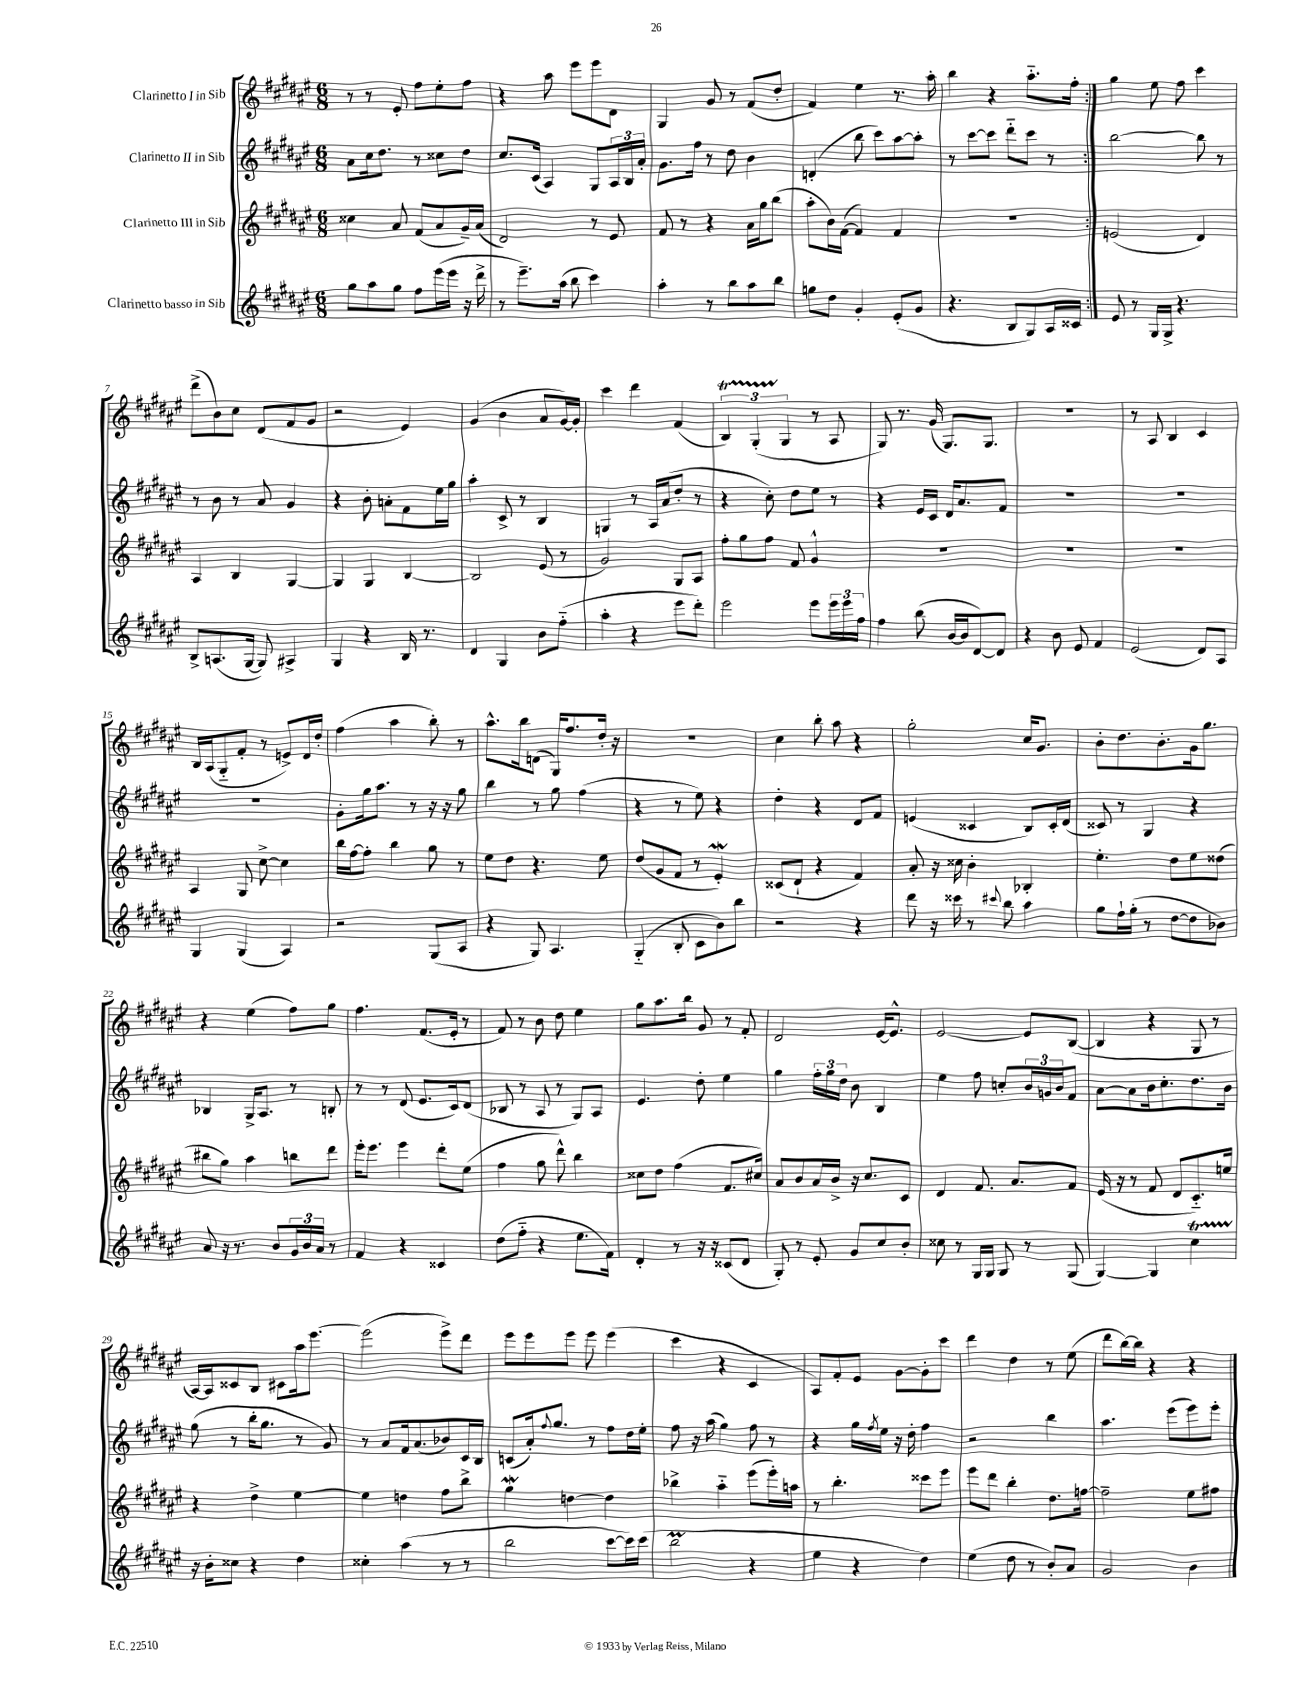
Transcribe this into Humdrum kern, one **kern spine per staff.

**kern	**kern	**kern	**kern
*staff4	*staff3	*staff2	*staff1
*clefG2	*clefG2	*clefG2	*clefG2
*k[f#c#g#d#a#e#]	*k[f#c#g#d#a#e#]	*k[f#c#g#d#a#e#]	*k[f#c#g#d#a#e#]
*M6/8	*M6/8	*M6/8	*M6/8
8gg#	4cc##	8a#	8r
8aa#	.	16cc#	8r
.	.	8.dd#	.
8gg#	8a#	.	8e#'
8ff#	(8f#	8r	8ff#
(16eee#	8a#	8cc##	8ee#'
16eee#	.	.	.
16r	16g#~)	8dd#	8ff#
16ddd#^	(16a#	.	.
=	=	=	=
8r	2d#)	8.cc#	4r
8.eee#~)	.	.	.
.	.	(16c#	.
.	.	4A#)	8aa#
(16aa#	.	.	.
8bb	.	.	8eee#
4ccc#)	8r	8G#	8eee#
.	8e#	24A#	8d#
.	.	24B	.
.	.	24a#'	.
=	=	=	=
4aa#'	8f#	8.g#	4G#
.	8r	.	.
.	.	16ff#	.
8r	4r	8r	8g#
8bb	.	8dd#	8r
8aa#	16a#	4b	(8f#
.	16gg#	.	.
8bb	(8bb	.	8dd#'
=	=	=	=
8gg	8aa#'	(4d'	4f#)
8dd#	16b)	.	.
.	([16f#	.	.
4g#'	4f#])	8bb	4ee#
.	.	8ccc#)	.
(8e#'	4f#	[8aa#	8.r
8g#	.	8aa#']	.
.	.	.	16aa#'
=	=	=	=
4.r	2.r	8r	4bb
.	.	[8ccc#	.
.	.	8ccc#]	4r
8B	.	8ddd#'~	.
8G#)	.	8ccc#	8.aa#'~
16A#	.	8r	.
16c##	.	.	16ff#'
=:|!	=:|!	=:|!	=:|!
8e#	(2e	[2bb	4gg#
8r	.	.	.
16G#	.	.	8ee#
16G#^	.	.	.
4.r	.	.	8ff#
.	4d#)	8bb]	4ccc#
.	.	8r	.
=	=	=	=
8B^	4A#	8r	(8ddd#^
(8.A	.	8b	8b)
.	4B	8r	8cc#
[16G#	.	.	.
8G#])	.	8a#	(8d#
4A#^	[4G#	4g#	8f#
.	.	.	8g#
=	=	=	=
4G#	4G#]	4r	2r
4r	4G#	8b'	.
.	.	8a'	.
16B	[4B	8f#	4e#)
8.r	.	.	.
.	.	16ee#	.
.	.	16gg#	.
=	=	=	=
4d#	2B]	4aa#'	(4g#
4G#	.	8c#^	4b
.	.	8r	.
8b	(8e#	4B	8a#
(8ff#'~	8r	.	[16g#)
.	.	.	16g#']
=	=	=	=
4aa#'	2g#)	4G	4ccc#
4r	.	8r	4ddd#
.	.	16A#	.
.	.	(16a#	.
8eee#	8G#	8dd#'	(4f#
8ddd#')	8A#	8r	.
=	=	=	=
2eee#	8ff#'	4r	6B)
.	8gg#	.	.
.	.	.	(6G#'
.	8ff#	8cc#')	.
.	.	.	6G#
.	8f#	8dd#	.
8eee#	4g#^^	8ee#	8r
24eee#	.	8r	8A#
24eee#	.	.	.
24ff#	.	.	.
=	=	=	=
4ff#	2.r	4r	8G#)
.	.	.	8.r
(8bb	.	16e#	.
.	.	16c#	(16g#
[16b	.	16d#	8.G#)
16b]	.	8.a#	.
[8d#)	.	.	.
.	.	.	8.G#
8d#]	.	8f#	.
=	=	=	=
4r	2.r	2.r	2.r
8b	.	.	.
8e#	.	.	.
4f#	.	.	.
=	=	=	=
(2e#	2.r	2.r	8r
.	.	.	8A#
.	.	.	4B
8d#)	.	.	4c#
8A#	.	.	.
=	=	=	=
4G#	4A#	2.r	16B
.	.	.	(16A#
.	.	.	8G#'~
(4G#	8G#	.	8f#'
.	[8cc#^	.	8r
4A#)	4cc#]	.	8e^)
.	.	.	16d#
.	.	.	16dd#'
=	=	=	=
2r	16bb	8g#'	(4ff#
.	[16ff#	.	.
.	8ff#']	16gg#	.
.	.	8.aa#	.
.	4bb	.	4aa#
.	.	8r	.
(8G#	8gg#	16r	8bb')
.	.	16r	.
8A#	8r	8gg#	8r
=	=	=	=
4r	8ee#	4bb	8.aa#^^
.	8dd#	.	.
.	.	.	16bb
8G#)	4.r	8r	(8d
4.A#	.	8gg#	16G#)
.	.	.	8.ff#
.	.	(4ff#	.
.	8ee#	.	16dd#'
.	.	.	16r
=	=	=	=
(4G#'~	(8dd#	4r	2.r
.	8g#	.	.
8B'	8f#	8r	.
8c#	8r	8ee#)	.
8b)	4e#')	4r	.
8bb	.	.	.
=	=	=	=
2r	(8c##	4dd#'	4cc#
.	8d#`	.	.
.	4r	4r	8bb'
.	.	.	8aa#
4r	4f#)	8d#	4r
.	.	8f#	.
=	=	=	=
8ddd#	8a#'	(4e	2gg#'
16r	16r	.	.
16ccc##	16cc##	.	.
8r	4b'	4c##	.
8qqccc#	.	.	.
8bb	.	.	.
4aa#	4B-'	8B)	16cc#
.	.	.	8.g#
.	.	16c##'	.
.	.	(16d#	.
=	=	=	=
8gg#	4.ee#'	8c##)	8b'
16ff#`	.	8r	8.dd#
(16gg#'	.	.	.
8r	.	4G#	.
.	.	.	8.b'
[8dd#	8dd#	.	.
8dd#]	8ee#	4r	16g#
.	.	.	8.gg#
8b-)	(8dd##	.	.
=	=	=	=
8a#	8bb#	4B-	4r
16r	8gg#)	.	.
8.r	.	.	.
.	4aa#	16G#^	(4ee#
.	.	8.A#	.
8b	.	.	.
24g#	8bb	8r	8ff#)
24b	.	.	.
24a#	.	.	.
8r	8ddd#	8B'	8gg#
=	=	=	=
4f#	16eee#'	8r	4.ff#
.	8.eee#	.	.
.	.	8r	.
4r	4eee#	(8d#	.
.	.	8.e#	(8.f#
4c##	8ddd#'	.	.
.	.	16c#)	16e#'
.	(8ee#	(8d#	8r
=	=	=	=
(8dd#	4ff#	8B-	8f#)
8ff#'~	.	8r	8r
4r	8gg#	8A#	8b
.	8ddd#^^)	8r	8dd#
8.ee#	4bb	8G#)	4ee#
.	.	8A#	.
16f#)	.	.	.
=	=	=	=
4d#'	8cc##	4.e#	8gg#
.	8dd#	.	8.aa#
8r	(4ff#	.	.
.	.	.	16bb
16r	.	8dd#'	8g#
16r	.	.	.
(8c##	8.f#	4ee#	8r
8d#	.	.	8f#'
.	16cc#)	.	.
=	=	=	=
8G#')	8a#	4gg#	2d#
8r	8b	.	.
8e#'	16a#	24ff#'	.
.	.	24gg#	.
.	16b^	.	.
.	.	24dd#	.
8g#	16r	8b	.
.	8.cc#	.	.
8cc#	.	4B	[16e#
.	.	.	8.e#^^]
8b'	8c#	.	.
=	=	=	=
8cc##	4d#	4ee#	[2e#
8r	.	.	.
16G#	8.f#	8ff#	.
16G#	.	.	.
8G#	.	8cc'	.
.	8.a#	.	.
8r	.	24b	8e#]
.	.	24g	.
.	.	24b	.
(8G#	8f#	8f#	([8B
=	=	=	=
[4G#)	(16e#	[8a#	4B]
.	16r	.	.
.	8r	8a#]	.
4G#]	8f#	16b	4r
.	.	8.cc#'	.
.	8d#	.	.
4cc#	8.c#'~)	8.dd#	8G#
.	.	.	8r
.	16ee	16b	.
=	=	=	=
16r	4r	(8gg#	[16A#)
16b'	.	.	16A#]
8cc##	.	8r	8c##
4r	4dd#^	16bb'	8B
.	.	8.gg#	.
.	.	.	8c#
4dd#	[4ee#	8r	16aa#
.	.	.	[8.eee#
.	.	8g#)	.
=	=	=	=
4cc##'	4ee#]	8r	(2eee#]
.	.	8a#	.
(4aa#	4dd	16f#	.
.	.	(8.a#	.
8r	8ff#	8b-)	8eee#^)
8r	8bb^	16c#	8ddd#
.	.	16B	.
=	=	=	=
2bb	4gg#	(8c	8eee#
.	.	16a#')	8eee#
.	.	8qqff#	.
.	.	8.gg#	.
.	[4dd	.	8eee#
.	.	8r	8eee#
[8ccc#	4dd]	8ff#	(4eee#
16ccc#])	.	16dd#	.
(16ccc#	.	16ee#'	.
=	=	=	=
2bb	4bb-^	8ff#	4ccc#
.	.	16r	.
.	.	(16aa#	.
.	4aa#'~	4gg#)	4r
4r	(8eee#	8ff#	4c#
.	16eee#')	8r	.
.	16aa	.	.
=	=	=	=
4ee#	8r	4r	8A#)
.	4.bb'	.	8f#'
4r	.	16gg#	8e#
.	.	8qff#	.
.	.	16ee#	.
.	.	16r	[8g#
.	.	16dd#'	.
4dd#)	8ccc##	4ff#	8g#']
.	8eee#	.	8ccc#
=	=	=	=
(4ee#	8eee#	2r	4ddd#
.	8ddd#	.	.
8dd#	4bb'	.	4dd#
8r	.	.	.
8b')	8.dd#	4bb	8r
8a#	.	.	(8ee#
.	[16ff	.	.
=	=	=	=
2g#	2ff~]	4.aa#	8ddd#
.	.	.	[16bb)
.	.	.	16bb]
.	.	.	4r
.	.	(8eee#	.
4b	8ee#	8eee#)	4r
.	8ff#	8eee#'	.
==	==	==	==
*-	*-	*-	*-
